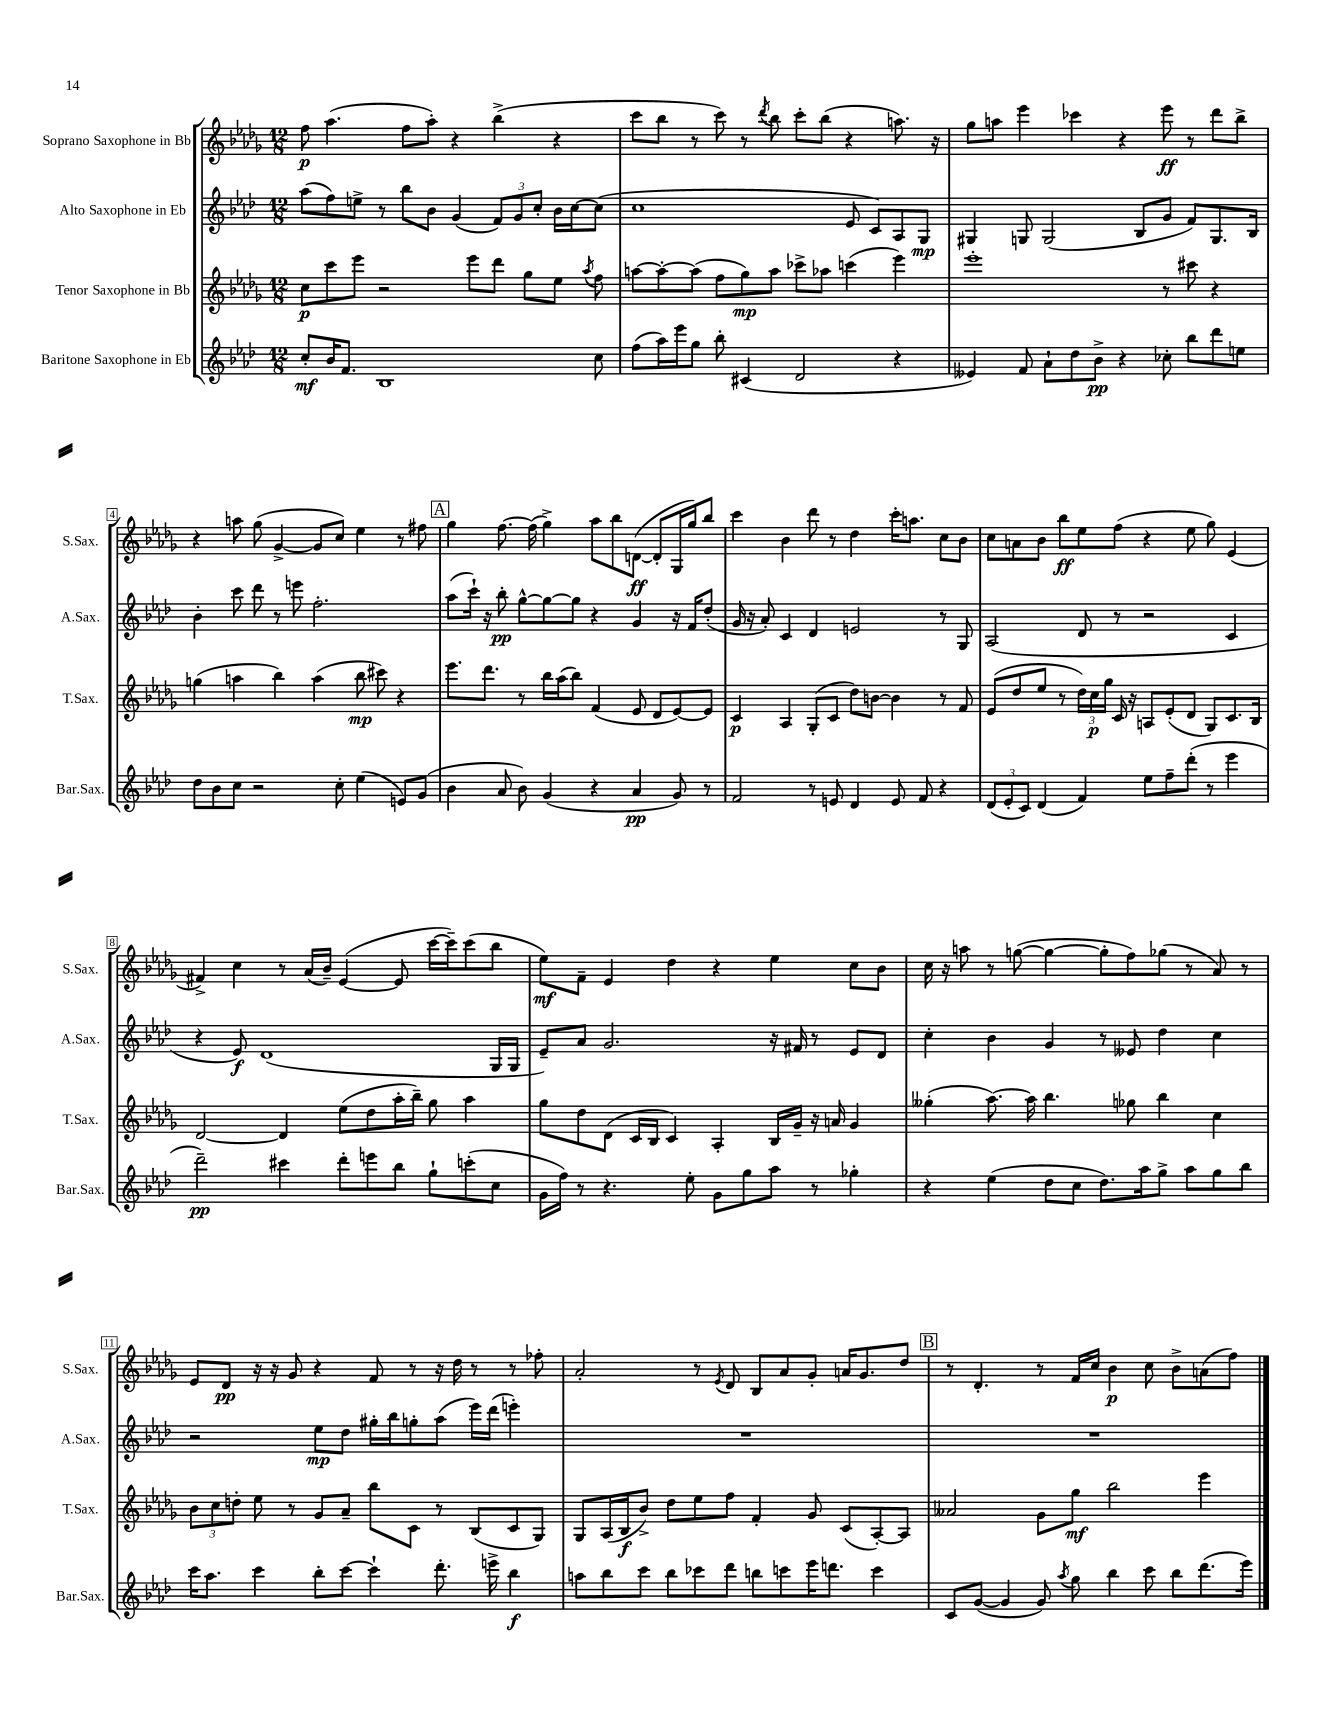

**kern	**kern	**kern	**kern
*staff4	*staff3	*staff2	*staff1
*clefG2	*clefG2	*clefG2	*clefG2
*k[b-e-a-d-]	*k[b-e-a-d-g-]	*k[b-e-a-d-]	*k[b-e-a-d-g-]
*M12/8	*M12/8	*M12/8	*M12/8
8cc'	8cc	(8aa-	8ff
16b-	8ccc	8ff)	(4.aa-
8.f	.	.	.
.	8eee-	8ee^	.
1B-	2r	8r	.
.	.	8bb-	8ff
.	.	8b-	8aa-')
.	.	(4g	4r
.	8eee-	.	.
.	8ddd-	12f)	(4bb-^
.	.	12g	.
.	8gg-	.	.
.	.	12cc'	.
.	8ee-	16b-	4r
.	.	[16cc	.
.	8qaa-	.	.
8cc	8ff	(8cc]	.
=	=	=	=
(8ff	[8aa	1cc	8ccc
16aa-)	8aa'_	.	8bb-
16eee-	.	.	.
8gg	(8aa]	.	8r
8bb-'	8ff	.	8ccc)
(4c#	8gg-)	.	8r
.	.	.	8qddd-
.	8aa	.	8bb-
2d-	8ccc-^	.	8ccc'
.	8aa-	.	(8bb-
.	(4ccc	8e-	4r
.	.	8c)	.
4r	4eee-)	8A-	8.aa)
.	.	8G	.
.	.	.	16r
=	=	=	=
4e--)	1eee-'	4G#	8gg-
.	.	.	8aa
8f	.	8G	4eee-
8a-`	.	(2G	.
8dd-	.	.	4ccc-
8b-^	.	.	.
4r	.	.	4r
.	.	8B-	.
8cc-'	8r	8g	8eee-
8bb-	8ccc#	8f)	8r
8ddd-	4r	8.G	8ddd-
8ee	.	.	8bb-^
.	.	16B-	.
=	=	=	=
8dd-	(4gg	4b-'	4r
8b-	.	.	.
8cc	4aa	8ccc	8aa
2r	.	8ddd-	(8gg-
.	4bb-)	8r	[4g-^
.	.	8eee	.
.	(4aa	2.ff'	8g-]
8cc'	.	.	8cc)
(4ee-	8bb-	.	4ee-
.	8ccc#)	.	.
8e)	4r	.	8r
(8g	.	.	8ff#
=	=	=	=
4b-	8.eee-	(8aa-	4gg-
.	.	16ccc`)	.
.	8.ddd-	16r	.
8a-	.	8bb-'	[8.ff
8b-)	8r	[8gg^^	.
.	.	.	(16ff]
(4g	16bb-	8gg_	4gg-^)
.	(16aa-	.	.
.	8bb-)	8gg]	.
4r	(4f	4r	8aa-
.	.	.	8bb-
4a-	8e-	4g	([8d
.	8d-	.	8d']
8g)	[8e-)	16r	16G-
.	.	16f	16gg-)
8r	8e-]	(8dd-'	8bb-
=	=	=	=
2f	4c	16g	4ccc
.	.	16r	.
.	.	8a-')	.
.	4A-	4c	4b-
8r	(8G-'	4d-	8ddd-
8e	8c	.	8r
4d-	8dd-)	2e	4dd-
.	[8b	.	.
8e	4b]	.	16ccc'
.	.	.	8.aa
8f	.	.	.
4r	8r	8r	8cc
.	8f	8G	8b-
=	=	=	=
(12d-	(8e-	(2A-	8cc
12e-'	.	.	.
.	8dd-	.	8a
12c)	.	.	.
(4d-	8ee-	.	8b-
.	8r	.	8bb-
4f)	24dd-)	8d-	8ee-
.	24cc	.	.
.	24gg-	.	.
.	16c	8r	(8ff
.	16r	.	.
8ee-	8A	2r	4r
8ff~	(8e-'	.	.
(8ddd-'	8d-	.	8ee-
8r	8G-)	.	8gg-)
4eee-	8.c	4c	(4e-
.	16B-	.	.
=	=	=	=
2ddd-~)	[2d-	4r	4f#^)
.	.	8e-)	4cc
.	.	(1d-	.
4ccc#	4d-]	.	8r
.	.	.	(16a-
.	.	.	16b-~)
8ddd-'	(8ee-	.	([4e-
8eee	8dd-	.	.
8bb-	16aa-'	.	8e-]
.	16bb-~)	.	.
8gg`	8gg-	.	[16ccc
.	.	.	16ccc~])
(8ccc'	4aa-	.	(8ccc
8cc	.	16G	8bb-
.	.	16G	.
=	=	=	=
16g	8gg-	8e-~)	8ee-)
16ff)	.	.	.
8r	8dd-	8a-	8f~
4.r	(8d-	2.g	4e-
.	16c	.	.
.	16B-	.	.
.	4c)	.	4dd-
8ee-'	.	.	.
8g	4A-'	.	4r
8gg	.	.	.
8aa-	16B-	16r	4ee-
.	16g-~	16f#	.
8r	16r	8r	.
.	16a	.	.
4gg-'	4g-	8e-	8cc
.	.	8d-	8b-
=	=	=	=
4r	(4gg--'	4cc'	16cc
.	.	.	16r
.	.	.	8aa
(4ee-	[8.aa-)	4b-	8r
.	.	.	([8gg
.	16aa-]	.	.
8dd-	4.bb-	4g	4gg_
8cc	.	.	.
8.dd-)	.	8r	8gg']
.	8gg-	8e--	8ff)
16aa-	.	.	.
8gg^	4bb-	4dd-	(8gg-
8aa-	.	.	8r
8gg	4cc	4cc	8a-)
8bb-	.	.	8r
=	=	=	=
16ccc	12b-	2r	8e-
8.aa-	.	.	.
.	12cc	.	.
.	.	.	8d-
.	12dd'	.	.
4ccc	8ee-	.	16r
.	.	.	16r
.	8r	.	8g-
8bb-'	8g-	8ee-	4r
[8ccc	8a-~	8dd-	.
4ccc`]	8bb-	16gg#'	8f
.	.	16bb-	.
.	8c	8gg'	8r
8.ddd-'	8r	(8aa-	16r
.	.	.	16dd-
.	(8B-	16eee-)	8r
16eee^	.	(16ddd-	.
4bb-	8c	4eee')	8r
.	8G-)	.	8ff-'
=	=	=	=
8aa	8G-	1.r	2a-'
8bb-	(16A-	.	.
.	16B-	.	.
8ccc	8b-^)	.	.
8bb-	8dd-	.	.
8ccc-	8ee-	.	8r
.	.	.	8qe-
8ddd-	8ff	.	8d-
8bb	4f'	.	8B-
8ccc	.	.	8a-
16eee-	8g-	.	8g-'
8.ddd	.	.	.
.	(8c	.	16a
.	.	.	8.g-
4ccc	[8A-')	.	.
.	8A-]	.	8dd-
=	=	=	=
8c	2a--	1.r	8r
([8g	.	.	4.d-'
4g]	.	.	.
8g)	8g-	.	8r
8qaa-	.	.	.
8gg	8gg-	.	16f
.	.	.	16cc
4bb-	2bb-	.	4b-
8ccc	.	.	8cc
8bb-	.	.	8b-^
(8.ddd-	4eee-	.	(8a
.	.	.	8ff)
16eee-)	.	.	.
==	==	==	==
*-	*-	*-	*-
